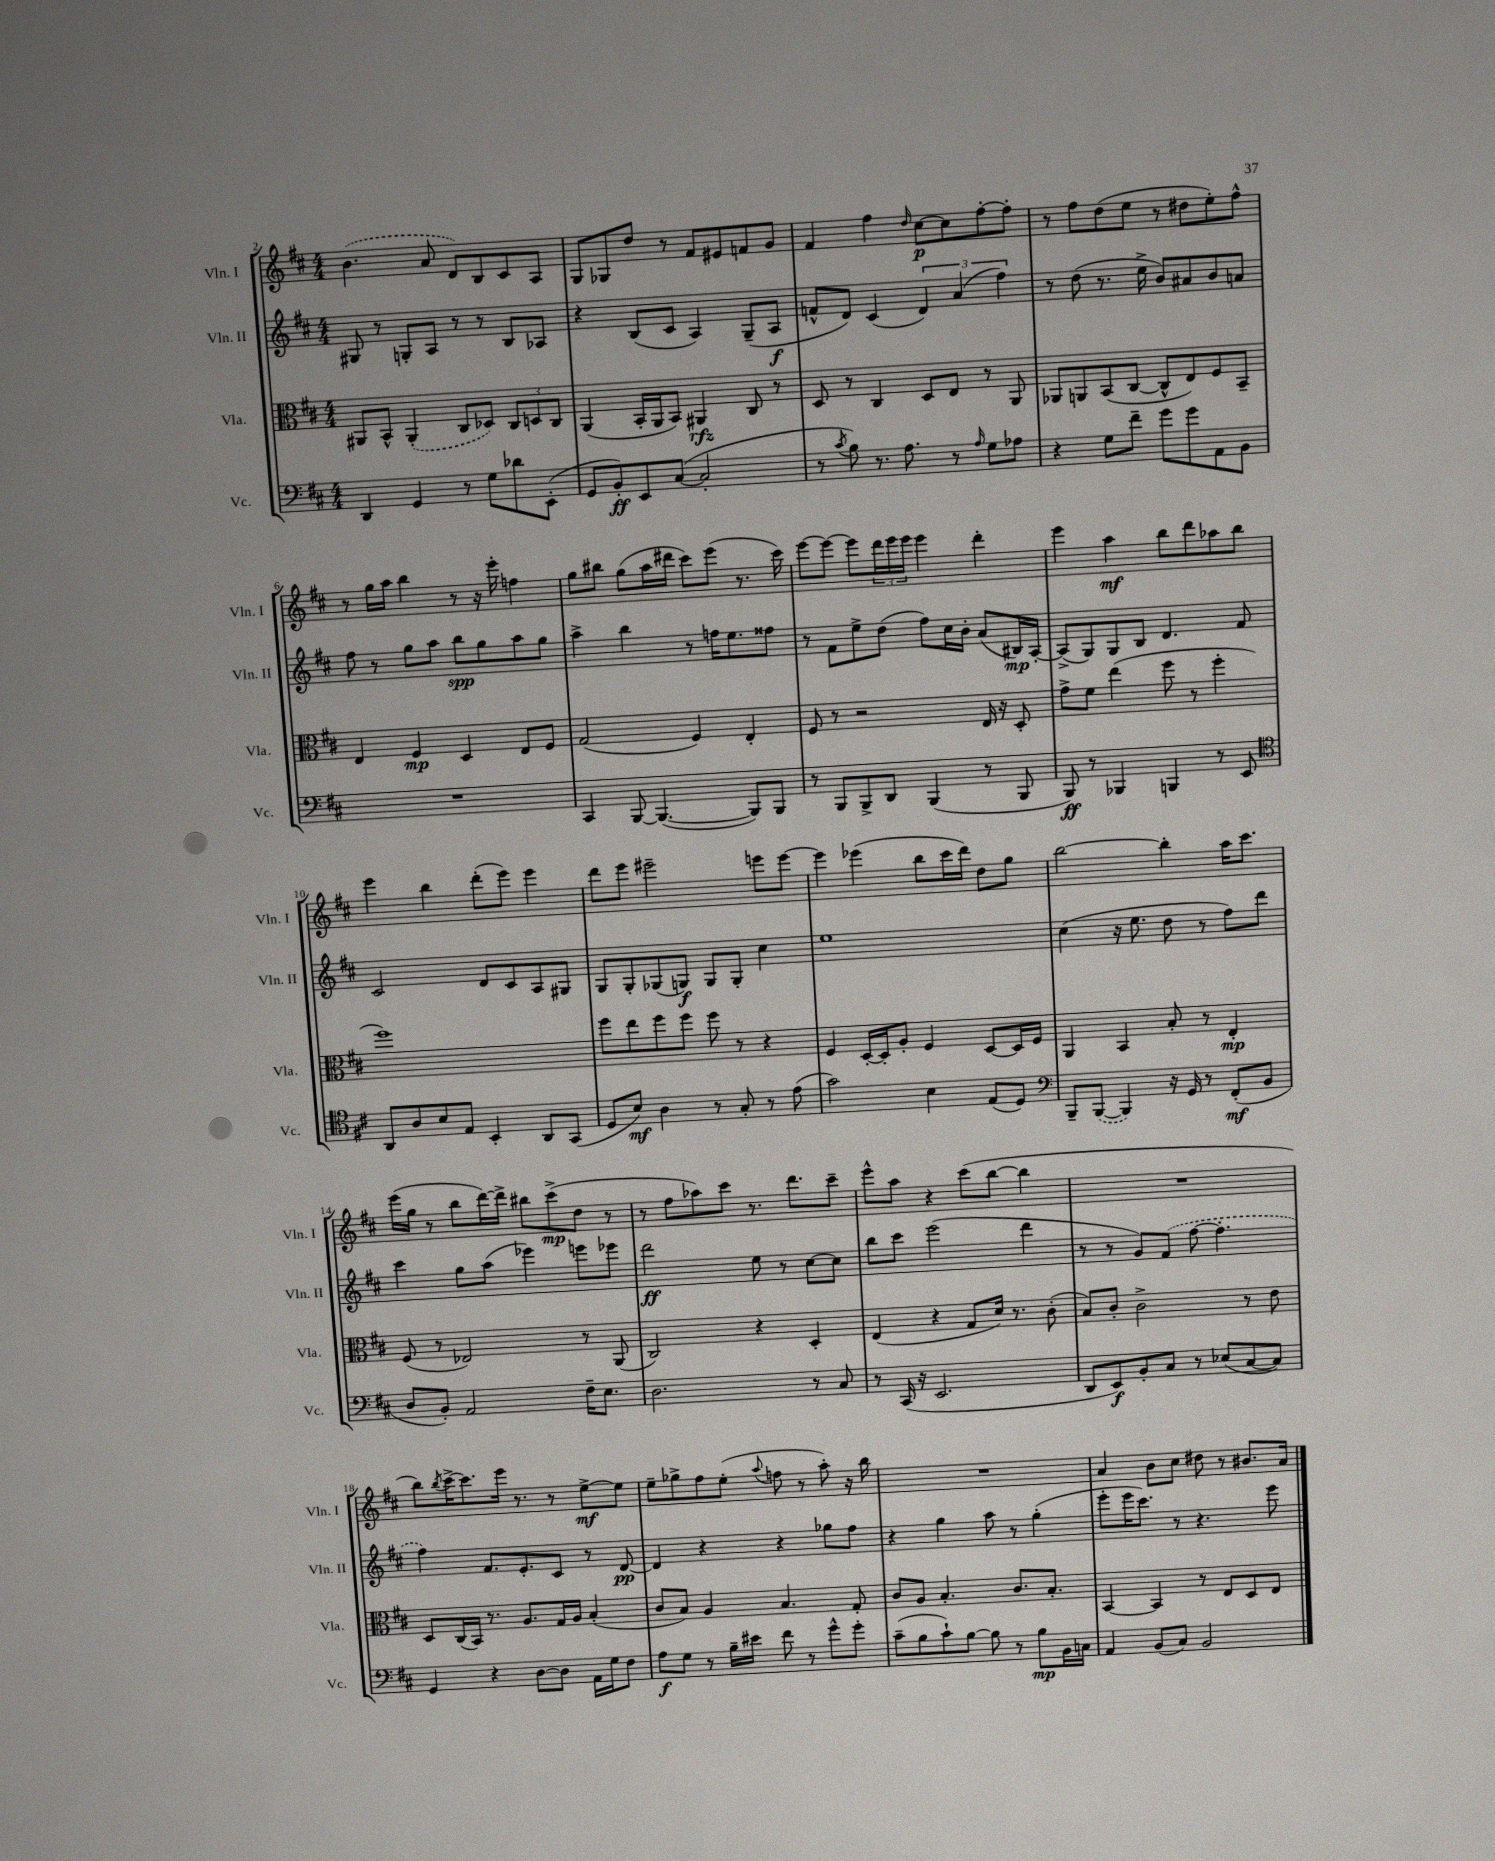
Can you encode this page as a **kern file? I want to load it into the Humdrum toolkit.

**kern	**kern	**kern	**kern
*staff4	*staff3	*staff2	*staff1
*clefF4	*clefC3	*clefG2	*clefG2
*k[f#c#]	*k[f#c#]	*k[f#c#]	*k[f#c#]
*M4/4	*M4/4	*M4/4	*M4/4
4DD	8AA#	8G#	(4.b
.	8BB^^	8r	.
4GG	(4AA#'	8G'	.
.	.	8A	8a
8r	8C#	8r	8d)
8G	8D-)	8r	8B
8d-	12C#	8B	8c#
.	12D	.	.
(8EE'	.	8A-	8A
.	12C#	.	.
=	=	=	=
8GG	(4AA	4r	8G
8BB')	.	.	8G-
8EE	16BB'	(8B	8dd
.	16AA	.	.
([8C#	8BB)	8c#	8r
2C#']	4AA#	4A)	8f#
.	.	.	8e#
.	8C#	(8G~	8f
.	8r	8A	8g
=	=	=	=
8r	8D	8f^^	4f#
8qc#	.	.	.
8B)	8r	8d)	.
8.r	4C#	(4c#	4ff#
8.A	.	.	.
.	.	.	16qqdd
.	8D	6d)	[8cc#
8r	8E	.	8cc#]
.	.	(6a	.
16qqA	.	.	.
8G	8r	.	[8ff#'
.	.	6ff#)	.
8A-	8AA	.	8ff#']
=	=	=	=
4r	8AA-	8r	8r
.	8AA	(8dd	8ff#
8G	(8BB	8.r	(8dd
8f#~	[8C#	.	8ee
.	.	16ee^	.
8g	8C#^^]	8b)	8r
8g	8E)	8a#	8dd#
8AA	8F#	8b	8ee')
8BB	8BB~	8a	8ff#^^
=	=	=	=
1r	4E	8ff#	8r
.	.	8r	16gg
.	.	.	16aa
.	4F#	8gg	4bb
.	.	8aa	.
.	4D	8bb	8r
.	.	8gg	16r
.	.	.	16eee'
.	8E	8aa	4ff
.	8F#	8gg	.
=	=	=	=
4CC#	(2G	4aa^	8gg
.	.	.	8bb#
[8BBB	.	4bb	(8gg
(4.BBB_	.	.	16aa
.	.	.	16ddd#
.	4F#)	8r	8ccc#)
.	.	16ff	(8eee
.	.	8.ee	.
8BBB])	4E'	.	8.r
8BBB	.	8ff##	.
.	.	.	16ccc#)
=	=	=	=
8r	8F#	8r	[8eee
8BBB	8r	8f#	8eee_
8BBB^	2r	8ee^	8eee]
8DD	.	(8dd	24ddd
.	.	.	24eee
.	.	.	24eee
(4BBB	.	8ff#)	4eee
.	.	16cc#	.
.	.	16b'	.
8r	16E	(8a	4ddd'
.	16r	.	.
8BBB	8D'	16B#)	.
.	.	[16A'	.
=	=	=	=
8BBB)	8g^	(8A^]	4eee
8r	8f#	8G)	.
4BBB-	(4ee	8G	4aa
.	.	8B	.
4BBB	8ff#	4.d	8bb
.	8r	.	8ddd
8r	4ff#'	.	8aa-
8EE	.	8f#	8bb
=	=	=	=
*clefC4	*	*	*
8AA	1ff#)	2c#	4eee
8A	.	.	.
8B	.	.	4bb
8E	.	.	.
4BB'	.	8d	(8ddd'
.	.	8c#	8eee)
8AA	.	8A	4eee
(8GG	.	8G#	.
=	=	=	=
8D	8ff#	8G	8ddd
8B)	8ee	8G'	8eee
4A	8ff#	(8G-	2eee#~
.	8ff#	8G)	.
8r	8ff#	8G	.
8G'	8r	8G'	.
8r	4r	4cc#	8eee
(8e	.	.	[8eee
=	=	=	=
2g)	4F#	1ee	4eee]
.	[16D'	.	(4eee-
.	16D']	.	.
.	8A'	.	.
4B	4F#	.	8bb
.	.	.	16ccc#
.	.	.	16ddd)
(8E	[8D	.	8dd
8D)	16D]	.	8gg
.	16F#	.	.
=	=	=	=
*clefF4	*	*	*
8BBB~	4AA	(4cc#	[2bb
([8BBB	.	.	.
4BBB])	4BB	16r	.
.	.	8.ee	.
16r	8B'	8dd	4bb']
16GG	.	.	.
8r	8r	8r	.
(8FF#'	4E'	8ff#)	16aa
.	.	.	8.ccc#
8BB	.	8ddd	.
=	=	=	=
8D	(8F#	4ccc#	(16eee
.	.	.	16gg
8BB')	8r	.	8r
2AA	2E-)	8gg	8bb
.	.	(8aa	[16ddd)
.	.	.	16ddd^]
.	.	4eee-)	8bb#
.	.	.	(8ccc#^
16F#~	8r	8eee	8dd
8.E	.	.	.
.	(8AA	8eee-	8r
=	=	=	=
2.D	2C#)	2ddd	8r
.	.	.	8ff#
.	.	.	8aa-)
.	.	.	8ccc#
.	4r	8ee	8.r
.	.	8r	.
.	.	.	8.ddd
8r	4D'	[8cc#	.
8C#	.	8cc#]	8ccc#~
=	=	=	=
8r	(4E	8bb	8eee^^
(16CC#	.	8ccc#	8aa
16r	.	.	.
2.EE	4r	(2eee	4r
.	8G	.	(8ccc#
.	16d)	.	[8bb
.	8.r	.	.
.	.	4ddd	4bb]
.	(8c#'	.	.
=	=	=	=
8DD	8B)	8r	1r
8EE)	8c#'	8r	.
8BB'	2c#^	8g)	.
8C#	.	(8f#	.
8r	.	[8ff#	.
(8E-	.	4.ff#']	.
[8C#	8r	.	.
8C#])	8e	.	.
=	=	=	=
4GG	8D	4ff#)	8bb)
.	.	.	8qbb
.	(16C#	.	[16ccc#^
.	16BB)	.	8.ccc#]
4r	8.r	8.f#	.
.	.	.	16eee
.	8.A	8.e'	8.r
[8D	.	.	.
8D]	16G	8c#	8r
.	16A	.	.
16AA	(4B'	8r	[8ee^
16G	.	.	.
8F#	.	[8d	8ee]
=	=	=	=
8A	8c#	4d]	8ee~
8G	8B)	.	8gg-^
8r	4A	4r	8ff#
16B~	.	.	(8ee'
16e#	.	.	.
.	.	.	8qqaa
8f#	4.B	4r	8ff
8r	.	.	8r
8g^^	.	8gg-	8aa')
8g'	8G'	8ff#	16r
.	.	.	16bb
=	=	=	=
(8c#~	8c#	4r	1r
8B	8A	.	.
8c#`)	4.B'	4gg	.
[8B	.	.	.
8B]	.	8aa	.
8r	8.c#	8r	.
8B	.	(4gg'	.
.	8.B'	.	.
16BB	.	.	.
16C	.	.	.
=	=	=	=
4AA	[4BB	8eee'	4a
.	.	16eee	.
.	.	8.ccc#)	.
(8BB	4BB]	.	8b
8C#)	.	8r	8cc#
2BB	8r	4.r	8dd#
.	8E	.	8r
.	8D	.	8.b#
.	8E	8eee	.
.	.	.	16a
==	==	==	==
*-	*-	*-	*-
